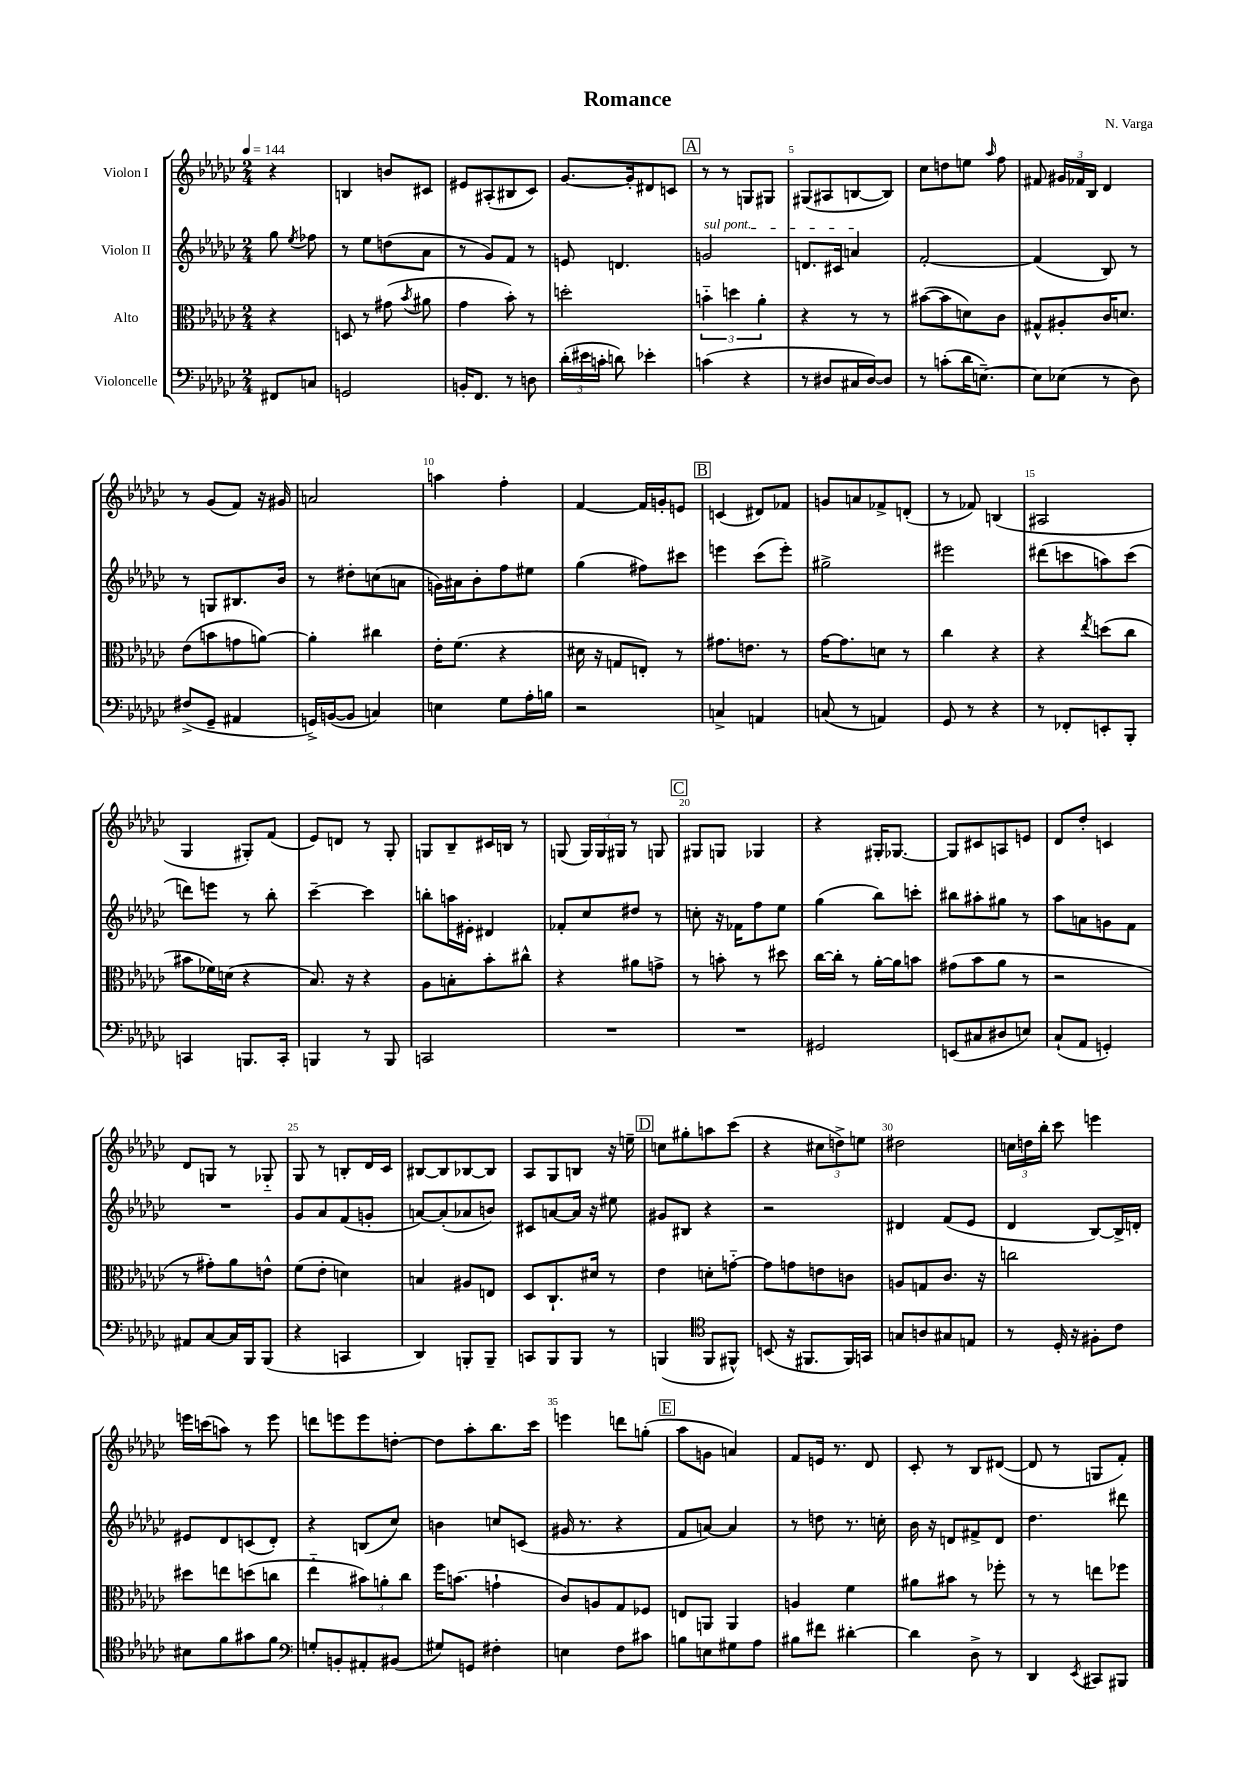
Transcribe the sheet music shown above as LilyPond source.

\header { title = "Romance" composer = "N. Varga" }
<<
\new StaffGroup <<
\new Staff = "s0" \with { instrumentName = "Violon I" } {
    \clef treble \key ges \major \numericTimeSignature \time 2/4 \partial 4 \tempo 4 = 144
    \autoBeamOff r4 |
    b4 b'8[ cis'8] |
    eis'8[ ais8-.( bis8 ces'8]) |
    ges'8.[~ ges'16-. dis'8 c'8] |
    \mark \markup { \box "A" } r8 r8 g8[ gis8] |
    gis8[( ais8 b8~ b8]) |
    ces''8[ d''8 e''8] \grace { aes''16 } f''8 |
    fis'8 \tuplet 3/2 { gis'16[ fes'16 bes16] } des'4 |
    r8 ges'8[( f'8]) r16 gis'16 |
    a'2 |
    a''4 f''4-. |
    f'4~ f'16[ g'16-. e'8] |
    \mark \markup { \box "B" } c'4( dis'8[) fes'8] |
    g'8[ a'8 fes'8-> d'8]-.( |
    r8 fes'8) b4( |
    ais2 |
    ges4 gis8[-.) f'8]( |
    ees'8[) d'8] r8 ges8-. |
    g8[ bes8-- cis'16 b16] r8 |
    g8( \tuplet 3/2 { g16[) g16 gis16] } r8 g8 |
    \mark \markup { \box "C" } gis8[ g8] ges4 |
    r4 gis16[-. ges8.]~ |
    ges8[ cis'8 a8 e'8] |
    des'8[ des''8]-. c'4 |
    des'8[ g8] r8 ges8-_ |
    ges8 r8 b8[-. des'16 ces'16] |
    bis8[~ bis8 bes8~ bes8] |
    aes8[ ges8 b8] r16 e''16-- |
    \mark \markup { \box "D" } c''8[ gis''8-. a''8 ces'''8]( |
    r4 \tuplet 3/2 { cis''8[ d''8->) e''8] } |
    dis''2 |
    \tuplet 3/2 { c''16[ d''16 bes''16]-. } ces'''8 e'''4 |
    e'''16[ c'''16( a''8]) r8 e'''8 |
    d'''8[ e'''8 e'''8 d''8]~-. |
    d''8[ aes''8-. bes''8. ces'''16] |
    e'''4 d'''8[ g''8]-.( |
    \mark \markup { \box "E" } aes''8[ g'8] a'4) |
    f'8[ e'16] r8. des'8 |
    ces'8-. r8 bes8[ dis'8]~( |
    dis'8 r8 g8[ f'8]-.) \bar "|." |
}
\new Staff = "s1" \with { instrumentName = "Violon II" } {
    \clef treble \key ges \major \numericTimeSignature \time 2/4 \partial 4
    \autoBeamOff ges''8 \acciaccatura { ees''8 } fes''8 |
    r8 ees''8[ d''8( aes'8] |
    r8 ges'8[) f'8] r8 |
    e'8 d'4. |
    \mark \markup { \box "A" } \once \override TextSpanner.bound-details.left.text = \markup { \italic "sul pont." } g'2\startTextSpan |
    d'8.[ cis'16] a'4\stopTextSpan |
    f'2~-. |
    f'4( bes8) r8 |
    r8 g8[ bis8. bes'16] |
    r8 dis''8[-. c''8( a'8] |
    g'16[) ais'16 bes'8-. f''8 eis''8] |
    ges''4( fis''8[) cis'''8] |
    \mark \markup { \box "B" } e'''4 ces'''8[( e'''8]-.) |
    gis''2-> |
    eis'''2 |
    dis'''8[( c'''8 a''8) c'''8]( |
    d'''8[) e'''8] r8 bes''8-. |
    ces'''4~-- ces'''4 |
    b''8[-. a''16 eis'16]-. dis'4 |
    fes'8[-. ces''8 dis''8] r8 |
    \mark \markup { \box "C" } c''8-. r16 fes'16[ f''8 ees''8] |
    ges''4( bes''8[) c'''8]-. |
    bis''8[ ais''8-. gis''8] r8 |
    aes''8[ a'8 g'8 f'8] |
    R2 |
    ges'8[ aes'8 f'8( g'8]-. |
    a'8[~) a'8-.( aes'8 b'8]) |
    cis'8[ a'8~ a'16] r16 eis''8 |
    \mark \markup { \box "D" } gis'8[ bis8] r4 |
    r2 |
    dis'4 f'8[( ees'8] |
    des'4 bes8[~) bes16-> d'16]-. |
    eis'8[ des'8 c'8( des'8]-.) |
    r4 b8[( ces''8]) |
    b'4 c''8[ c'8]( |
    gis'16 r8. r4 |
    \mark \markup { \box "E" } f'8[ a'8]~) a'4 |
    r8 d''8 r8. c''16-. |
    bes'16 r16 d'8[ fis'8-> d'8] |
    des''4. dis'''8 \bar "|." |
}
\new Staff = "s2" \with { instrumentName = "Alto" } {
    \clef alto \key ges \major \numericTimeSignature \time 2/4 \partial 4
    \autoBeamOff r4 |
    d8 r8 gis'8( \acciaccatura { bes'8 } ais'8 |
    ges'4 bes'8-.) r8 |
    d''2-. |
    \mark \markup { \box "A" } \tuplet 3/2 { b'4-_ d''4 aes'4-. } |
    r4 r8 r8 |
    bis'8[~( bis'8 d'8) ces'8] |
    gis8[-^ ais8-. ces'16 d'8.] |
    ees'8[( b'8 g'8 a'8]~) |
    a'4-. cis''4 |
    ees'16[-. f'8.]( r4 |
    dis'16 r16 g8[ e8]-.) r8 |
    \mark \markup { \box "B" } gis'8.[ e'8.] r8 |
    ges'16[~ ges'8. d'8] r8 |
    ces''4 r4 |
    r4 \acciaccatura { ees''8 } d''8[( ces''8] |
    bis'8[ fes'16) d'16]( r4 |
    bes8.) r16 r4 |
    aes8[ b8-. bes'8-. cis''8]-^ |
    r4 ais'8[ g'8]-> |
    \mark \markup { \box "C" } r8 b'8-. r8 dis''8 |
    ces''16[~ ces''16]-. r8 aes'16[~-. aes'16 b'8] |
    gis'8[( bes'8 aes'8] r8 |
    r2 |
    r8 gis'8[-.) aes'8 e'8]-^ |
    f'8[( ees'8]-. d'4) |
    b4 ais8[ e8] |
    des8[ ces8.-! dis'16] r8 |
    \mark \markup { \box "D" } ees'4 d'8[-. g'8]~-_ |
    g'8[ g'8 e'8 c'8] |
    a8[ g8 ces'8.] r16 |
    c''2 |
    dis''8[ e''8 d''8( c''8] |
    ees''4-_ \tuplet 3/2 { bis'8[) a'8-. ces''8] } |
    f''16[ b'8.]( g'4-! |
    ces'8[) a8 ges8 fes8] |
    \mark \markup { \box "E" } e8[ a,8] a,4 |
    a4 f'4 |
    ais'8[ bis'8] r8 fes''8-. |
    r8 r8 e''8[ fes''8] \bar "|." |
}
\new Staff = "s3" \with { instrumentName = "Violoncelle" } {
    \clef bass \key ges \major \numericTimeSignature \time 2/4 \partial 4
    \autoBeamOff fis,8[ c8] |
    g,2 |
    b,16[-. f,8.] r8 d8 |
    \tuplet 3/2 { des'16[-.( eis'16 c'16]-. } d'8) ees'4-. |
    \mark \markup { \box "A" } c'4( r4 |
    r8 dis8[ cis16 dis16~) dis8] |
    r8 c'8[-.( des'16 e8.]~--) |
    e8[ ees8]( r8 des8) |
    fis8[->( ges,8]-- ais,4 |
    g,16[->) b,16~( b,8] c4) |
    e4 ges8[ aes16-. b16] |
    r2 |
    \mark \markup { \box "B" } c4-> a,4 |
    c8( r8 a,4) |
    ges,8 r8 r4 |
    r8 fes,8[-. e,8-. bes,,8]-. |
    c,4 b,,8.[ c,16]-. |
    b,,4 r8 b,,8 |
    c,2 |
    R2 |
    \mark \markup { \box "C" } R2 |
    gis,2 |
    e,8[( cis8 dis8 e8]) |
    ces8[-!( aes,8] g,4-.) |
    ais,8[ ces8~ ces16 bes,,16 bes,,8]( |
    r4 c,4 |
    des,4) b,,8[-. b,,8]-- |
    c,8[ bes,,8 bes,,8] r8 |
    \mark \markup { \box "D" } b,,4( \clef tenor f,8[ fis,8]-^) |
    b,8( r16 fis,8.[ fis,16) g,16] |
    g8[ a8 gis8 e8] |
    r8 des16-. r16 fis8[-. ces'8] |
    bis8[ f'8 gis'8 f'8] |
    \clef bass g8[-. b,8-. ais,8-. bis,8]( |
    gis8[) g,8] fis4-. |
    e4 f8[ cis'8] |
    \mark \markup { \box "E" } b8[ e8 gis8 aes8] |
    bis8[ fis'8] dis'4~-. |
    dis'4 des8-> r8 |
    des,4 \acciaccatura { ees,8 } cis,8[ bis,,8] \bar "|." |
}
>>
>>
\layout { \context { \Score \override BarNumber.break-visibility = ##(#f #t #t) barNumberVisibility = #(every-nth-bar-number-visible 5) } }
